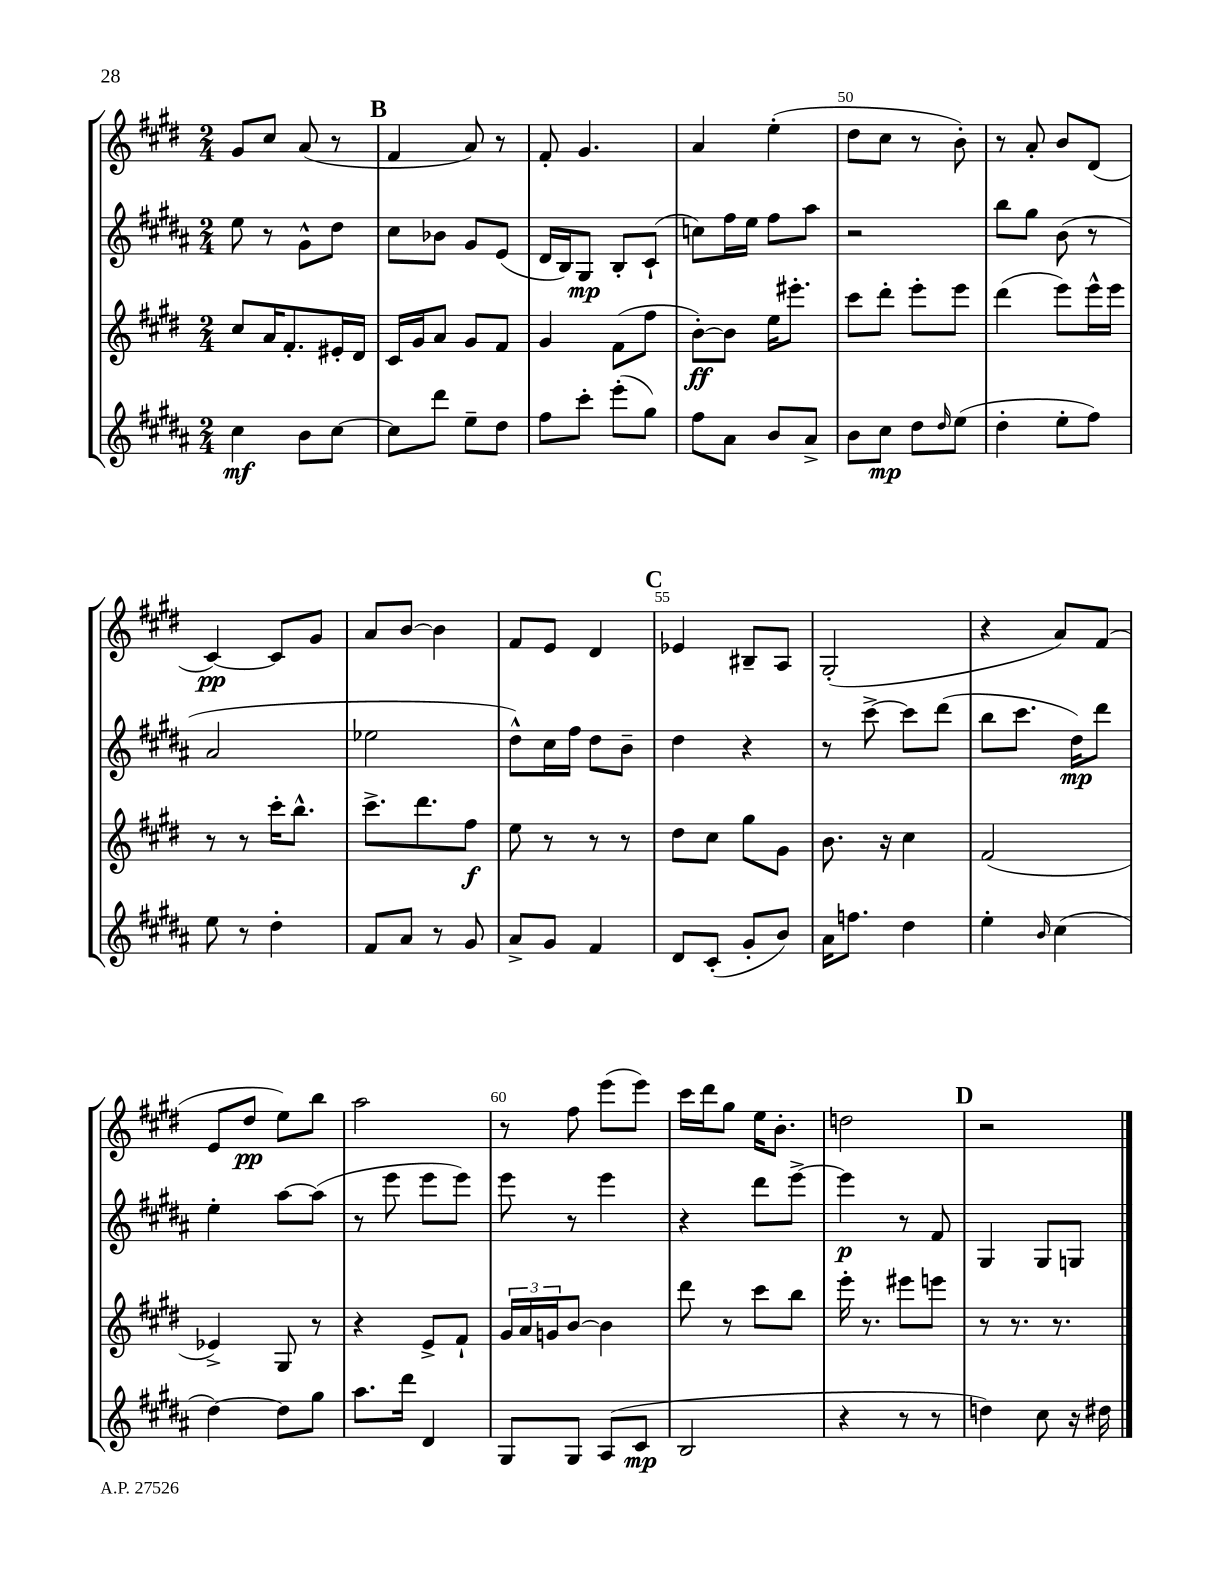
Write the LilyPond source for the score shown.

<<
\new StaffGroup <<
\new Staff = "s0" {
    \clef treble \key e \major \numericTimeSignature \time 2/4
    gis'8 cis''8 a'8( r8 |
    \mark \markup { \bold "B" } fis'4 a'8) r8 |
    fis'8-. gis'4. |
    a'4 e''4-.( |
    dis''8 cis''8 r8 b'8-.) |
    r8 a'8-. b'8 dis'8( |
    cis'4~\pp) cis'8 gis'8 |
    a'8 b'8~ b'4 |
    fis'8 e'8 dis'4 |
    \mark \markup { \bold "C" } ees'4 bis8-- a8 |
    gis2-.( |
    r4 a'8) fis'8( |
    e'8 dis''8\pp e''8) b''8 |
    a''2 |
    r8 fis''8 e'''8( e'''8) |
    cis'''16 dis'''16 gis''8 e''16 b'8.-. |
    d''2 |
    \mark \markup { \bold "D" } r2 \bar "|." |
}
\new Staff = "s1" {
    \clef treble \key b \major \numericTimeSignature \time 2/4
    e''8 r8 gis'8-^ dis''8 |
    \mark \markup { \bold "B" } cis''8 bes'8 gis'8 e'8( |
    dis'16 b16) gis8\mp b8-. cis'8-!( |
    c''8) fis''16 e''16 fis''8 ais''8 |
    r2 |
    b''8 gis''8 b'8( r8 |
    ais'2 |
    ees''2 |
    dis''8-^) cis''16 fis''16 dis''8 b'8-- |
    \mark \markup { \bold "C" } dis''4 r4 |
    r8 cis'''8~-> cis'''8 dis'''8( |
    b''8 cis'''8. dis''16\mp) dis'''8 |
    e''4-. ais''8~ ais''8( |
    r8 e'''8 e'''8 e'''8) |
    e'''8 r8 e'''4 |
    r4 dis'''8 e'''8~-> |
    e'''4\p r8 fis'8 |
    \mark \markup { \bold "D" } gis4 gis8 g8 \bar "|." |
}
\new Staff = "s2" {
    \clef treble \key e \major \numericTimeSignature \time 2/4
    cis''8 a'16 fis'8.-. eis'16-. dis'16 |
    \mark \markup { \bold "B" } cis'16 gis'16 a'8 gis'8 fis'8 |
    gis'4 fis'8( fis''8 |
    b'8~-.\ff) b'8 e''16 eis'''8.-. |
    cis'''8 dis'''8-. e'''8-. e'''8 |
    dis'''4( e'''8) e'''16-^ e'''16 |
    r8 r8 cis'''16-. b''8.-^ |
    cis'''8.-> dis'''8. fis''8\f |
    e''8 r8 r8 r8 |
    \mark \markup { \bold "C" } dis''8 cis''8 gis''8 gis'8 |
    b'8. r16 cis''4 |
    fis'2( |
    ees'4->) gis8 r8 |
    r4 e'8-> fis'8-! |
    \tuplet 3/2 { gis'16 a'16 g'16 } b'8~ b'4 |
    dis'''8 r8 cis'''8 b''8 |
    e'''16-. r8. eis'''8 e'''8 |
    \mark \markup { \bold "D" } r8 r8. r8. \bar "|." |
}
\new Staff = "s3" {
    \clef treble \key b \major \numericTimeSignature \time 2/4
    cis''4\mf b'8 cis''8~ |
    \mark \markup { \bold "B" } cis''8 dis'''8 e''8-- dis''8 |
    fis''8 cis'''8-. e'''8-.( gis''8) |
    fis''8 ais'8 b'8 ais'8-> |
    b'8 cis''8\mp dis''8 \grace { dis''16 } e''8( |
    dis''4-. e''8-. fis''8) |
    e''8 r8 dis''4-. |
    fis'8 ais'8 r8 gis'8 |
    ais'8-> gis'8 fis'4 |
    \mark \markup { \bold "C" } dis'8 cis'8-.( gis'8-. b'8) |
    ais'16 f''8. dis''4 |
    e''4-. \grace { b'16 } cis''4( |
    dis''4~) dis''8 gis''8 |
    ais''8. dis'''16 dis'4 |
    gis8 gis8 ais8( cis'8\mp |
    b2 |
    r4 r8 r8 |
    \mark \markup { \bold "D" } d''4) cis''8 r16 dis''16 \bar "|." |
}
>>
>>
\layout { \context { \Score currentBarNumber = #46 \override BarNumber.break-visibility = ##(#f #t #t) barNumberVisibility = #(every-nth-bar-number-visible 5) } }
